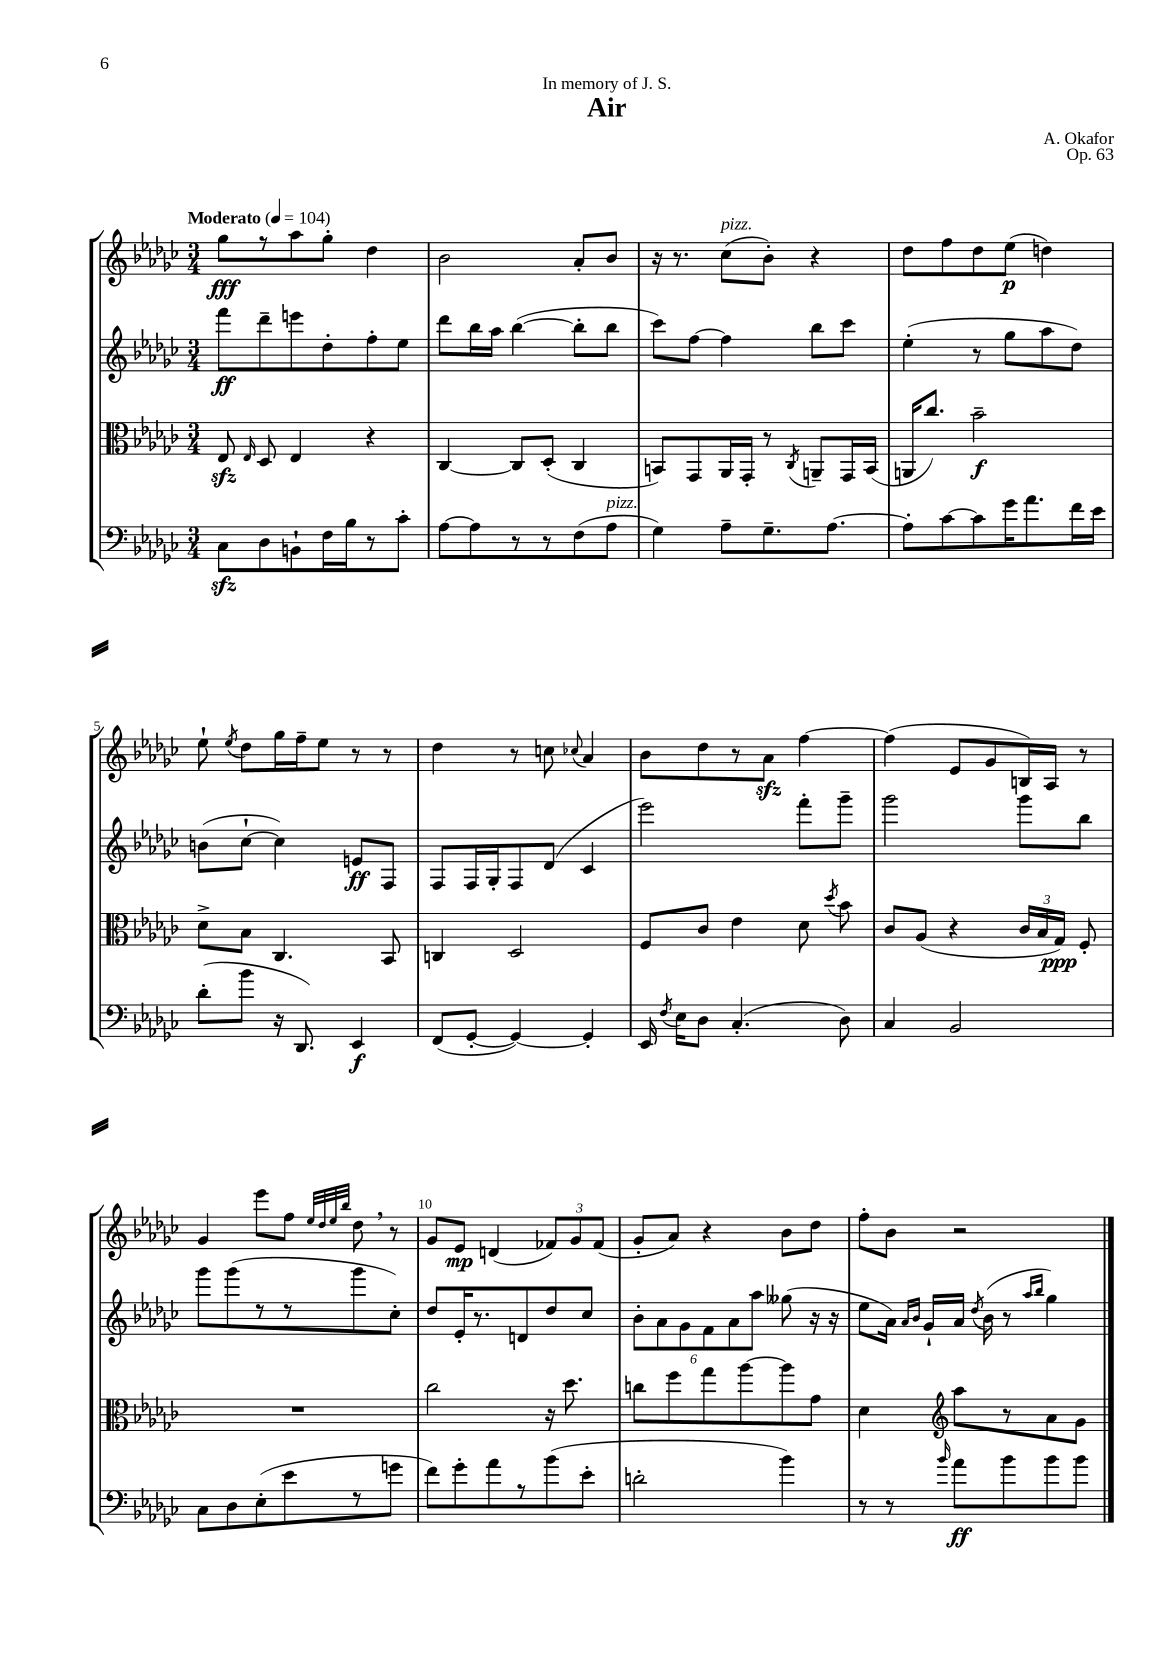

**kern	**dynam	**kern	**dynam	**kern	**dynam	**kern	**dynam
*part4	*part4	*part3	*part3	*part2	*part2	*part1	*part1
*staff4	*staff4	*staff3	*staff3	*staff2	*staff2	*staff1	*staff1
*clefF4	*	*clefC3	*	*clefG2	*	*clefG2	*
*k[b-e-a-d-g-c-]	*	*k[b-e-a-d-g-c-]	*	*k[b-e-a-d-g-c-]	*	*k[b-e-a-d-g-c-]	*
*M3/4	*	*M3/4	*	*M3/4	*	*M3/4	*
*MM104	*	*MM104	*	*MM104	*	*MM104	*
=1	=1	=1	=1	=1	=1	=1	=1
!	!	!	!	!	!	!LO:TX:a:B:t=Moderato	!
8C-zz\L	.	8E-zz/	.	8fff\L	ff	8gg-\L	fff
.	.	16qqE-/	.	.	.	.	.
8D-\	.	8D-/	.	8ddd-~\	.	8r	.
8BBn`\	.	4E-/	.	8eeen\	.	8aa-\	.
16F\L	.	.	.	8dd-'\	.	8gg-'\J	.
16B-\J	.	.	.	.	.	.	.
8r	.	4r	.	8ff'\	.	4dd-\	.
8c-'\J	.	.	.	8ee-\J	.	.	.
=2	=2	=2	=2	=2	=2	=2	=2
[8A-\L	.	[4C-/	.	8ddd-\L	.	2b-\	.
8A-\]	.	.	.	16bb-\L	.	.	.
.	.	.	.	16aa-\JJ	.	.	.
8r	.	8C-/L]	.	([4bb-\	.	.	.
8r	.	(8D-'/J	.	.	.	.	.
(8F\	.	4C-/	.	8bb-'\L]	.	8a-'/L	.
!LO:TX:a:i:t=pizz.	!	!	!	!	!	!	!
8A-\J	.	.	.	8bb-\J	.	8b-/J	.
=3	=3	=3	=3	=3	=3	=3	=3
4G-\)	.	8BBn/L)	.	8ccc-\L)	.	16r	.
.	.	.	.	.	.	8.r	.
.	.	8GG-/	.	[8ff\J	.	.	.
!	!	!	!	!	!	!LO:TX:a:i:t=pizz.	!
8A-~\L	.	16AA-/L	.	4ff\]	.	(8cc-\L	.
.	.	16GG-'/JJ	.	.	.	.	.
8.G-~\	.	8r	.	.	.	8b-'\J)	.
.	.	8qC-/	.	.	.	.	.
.	.	8AAn~/L	.	8bb-\L	.	4r	.
[8.A-\J	.	.	.	.	.	.	.
.	.	16GG-/L	.	8ccc-\J	.	.	.
.	.	(16BB/JJ	.	.	.	.	.
=4	=4	=4	=4	=4	=4	=4	=4
8A-'\L]	.	16AAn/KL	.	(4ee-'\	.	8dd-\L	.
.	.	8.cc-/J)	.	.	.	.	.
[8c-\	.	.	.	.	.	8ff\	.
8c-\]	.	2b-~\	f	8r	.	8dd-\	.
16g-\K	.	.	.	8gg-\L	.	(8ee-\J	p
8.a-\	.	.	.	.	.	.	.
.	.	.	.	8aa-\	.	4ddn\)	.
16f\L	.	.	.	8dd-\J)	.	.	.
16e-\JJ	.	.	.	.	.	.	.
!!LO:LB:g=z
=5	=5	=5	=5	=5	=5	=5	=5
(8d-'\L	.	8d-^\L	.	(8bn\L	.	8ee-`\	.
.	.	.	.	.	.	8qee-/	.
8b-\J	.	8B-\J	.	[8cc-`\J	.	8dd-\L	.
16r	.	4.C-/	.	4cc-\])	.	16gg-\L	.
8.DD-/)	.	.	.	.	.	16ff~\J	.
.	.	.	.	.	.	8ee-\J	.
4EE-/	f	.	.	8en/L	ff	8r	.
.	.	8BB-/	.	8F/J	.	8r	.
=6	=6	=6	=6	=6	=6	=6	=6
(8FF/L	.	4Cn/	.	8F/L	.	4dd-\	.
[8GG-'/J	.	.	.	16F/L	.	.	.
.	.	.	.	16G-'/J	.	.	.
4GG-/_)	.	2D-/	.	8F/	.	8r	.
.	.	.	.	(8d-/J	.	8ccn\	.
.	.	.	.	.	.	8qqcc-X/	.
4GG-'/]	.	.	.	4c-/	.	4a-/	.
=7	=7	=7	=7	=7	=7	=7	=7
16EE-/	.	8F/L	.	2eee-\)	.	8b-\L	.
8qF/	.	.	.	.	.	.	.
16E-\KL	.	.	.	.	.	.	.
8D-\J	.	8c-/J	.	.	.	8dd-\	.
(4.C-'/	.	4e-\	.	.	.	8r	.
.	.	.	.	.	.	8a-zz\J	.
.	.	8d-\	.	8fff'\L	.	[4ff\	.
.	.	8qdd-/	.	.	.	.	.
8D-\)	.	8b-\	.	8ggg-~\J	.	.	.
=8	=8	=8	=8	=8	=8	=8	=8
4C-/	.	8c-/L	.	2ggg-\	.	(4ff\]	.
.	.	(8A-/J	.	.	.	.	.
2BB-/	.	4r	.	.	.	8e-/L	.
.	.	.	.	.	.	8g-/	.
.	.	24c-/LL	.	8ggg-\L	.	16Bn/L)	.
.	.	24B-/	.	.	.	.	.
.	.	.	.	.	.	16A-/JJ	.
.	.	24G-/JJ)	ppp	.	.	.	.
.	.	8F'/	.	8bb-\J	.	8r	.
!!LO:LB:g=z
=9	=9	=9	=9	=9	=9	=9	=9
8C-\L	.	2.r	.	8ggg-\L	.	4g-/	.
8D-\	.	.	.	(8ggg-\	.	.	.
(8E-'\	.	.	.	8r	.	8eee-\L	.
8e-\	.	.	.	8r	.	8ff\J	.
.	.	.	.	.	.	32qqee-/LLL	.
.	.	.	.	.	.	32qqdd-/	.
.	.	.	.	.	.	32qqee-/	.
.	.	.	.	.	.	32qqbb-/JJJ	.
8r	.	.	.	8ggg-\	.	8dd-,\	.
8gn\J	.	.	.	8cc-'\J)	.	8r	.
=10	=10	=10	=10	=10	=10	=10	=10
8f\L)	.	2cc-\	.	8dd-/L	.	8g-/L	.
8g-'\	.	.	.	16e-'/K	.	8e-/J	mp
.	.	.	.	8.r	.	.	.
8a-\	.	.	.	.	.	(4dn/	.
8r	.	.	.	8dn/	.	.	.
(8b-\	.	16r	.	8dd-/	.	12f-X/L)	.
.	.	8.dd-\	.	.	.	.	.
.	.	.	.	.	.	12g-/	.
8e-'\J	.	.	.	8cc-/J	.	.	.
.	.	.	.	.	.	(12f-/J	.
=11	=11	=11	=11	=11	=11	=11	=11
2dn'\	.	8ccn\L	.	12b-'\L	.	8g-'/L	.
.	.	.	.	12a-\	.	.	.
.	.	8ff\	.	.	.	8a-/J)	.
.	.	.	.	12g-\	.	.	.
.	.	8gg-\	.	12f\	.	4r	.
.	.	.	.	12a-\	.	.	.
.	.	[8aa-\	.	.	.	.	.
.	.	.	.	12aa-\J	.	.	.
4b-\)	.	8aa-\]	.	(8gg--X\	.	8b-\L	.
.	.	8g-\J	.	16r	.	8dd-\J	.
.	.	.	.	16r	.	.	.
=12	=12	=12	=12	=12	=12	=12	=12
8r	.	4d-\	.	8ee-\L	.	8ff'\L	.
8r	.	.	.	16a-\Jk)	.	8b-\J	.
.	.	.	.	16qqa-/LL	.	.	.
.	.	.	.	16qqb-/JJ	.	.	.
.	.	.	.	16g-`/LL	.	.	.
16qqb-/	.	.	.	.	.	.	.
*	*	*clefG2	*	*	*	*	*
8a-\L	ff	8aa-\L	.	16a-/JJ	.	2r	.
.	.	.	.	8qdd-/	.	.	.
.	.	.	.	(16b-\	.	.	.
8b-\	.	8r	.	8r	.	.	.
.	.	.	.	16qqaa-/LL	.	.	.
.	.	.	.	16qqbb-/JJ	.	.	.
8b-\	.	8a-\	.	4gg-\)	.	.	.
8b-\J	.	8g-\J	.	.	.	.	.
==	==	==	==	==	==	==	==
*-	*-	*-	*-	*-	*-	*-	*-
